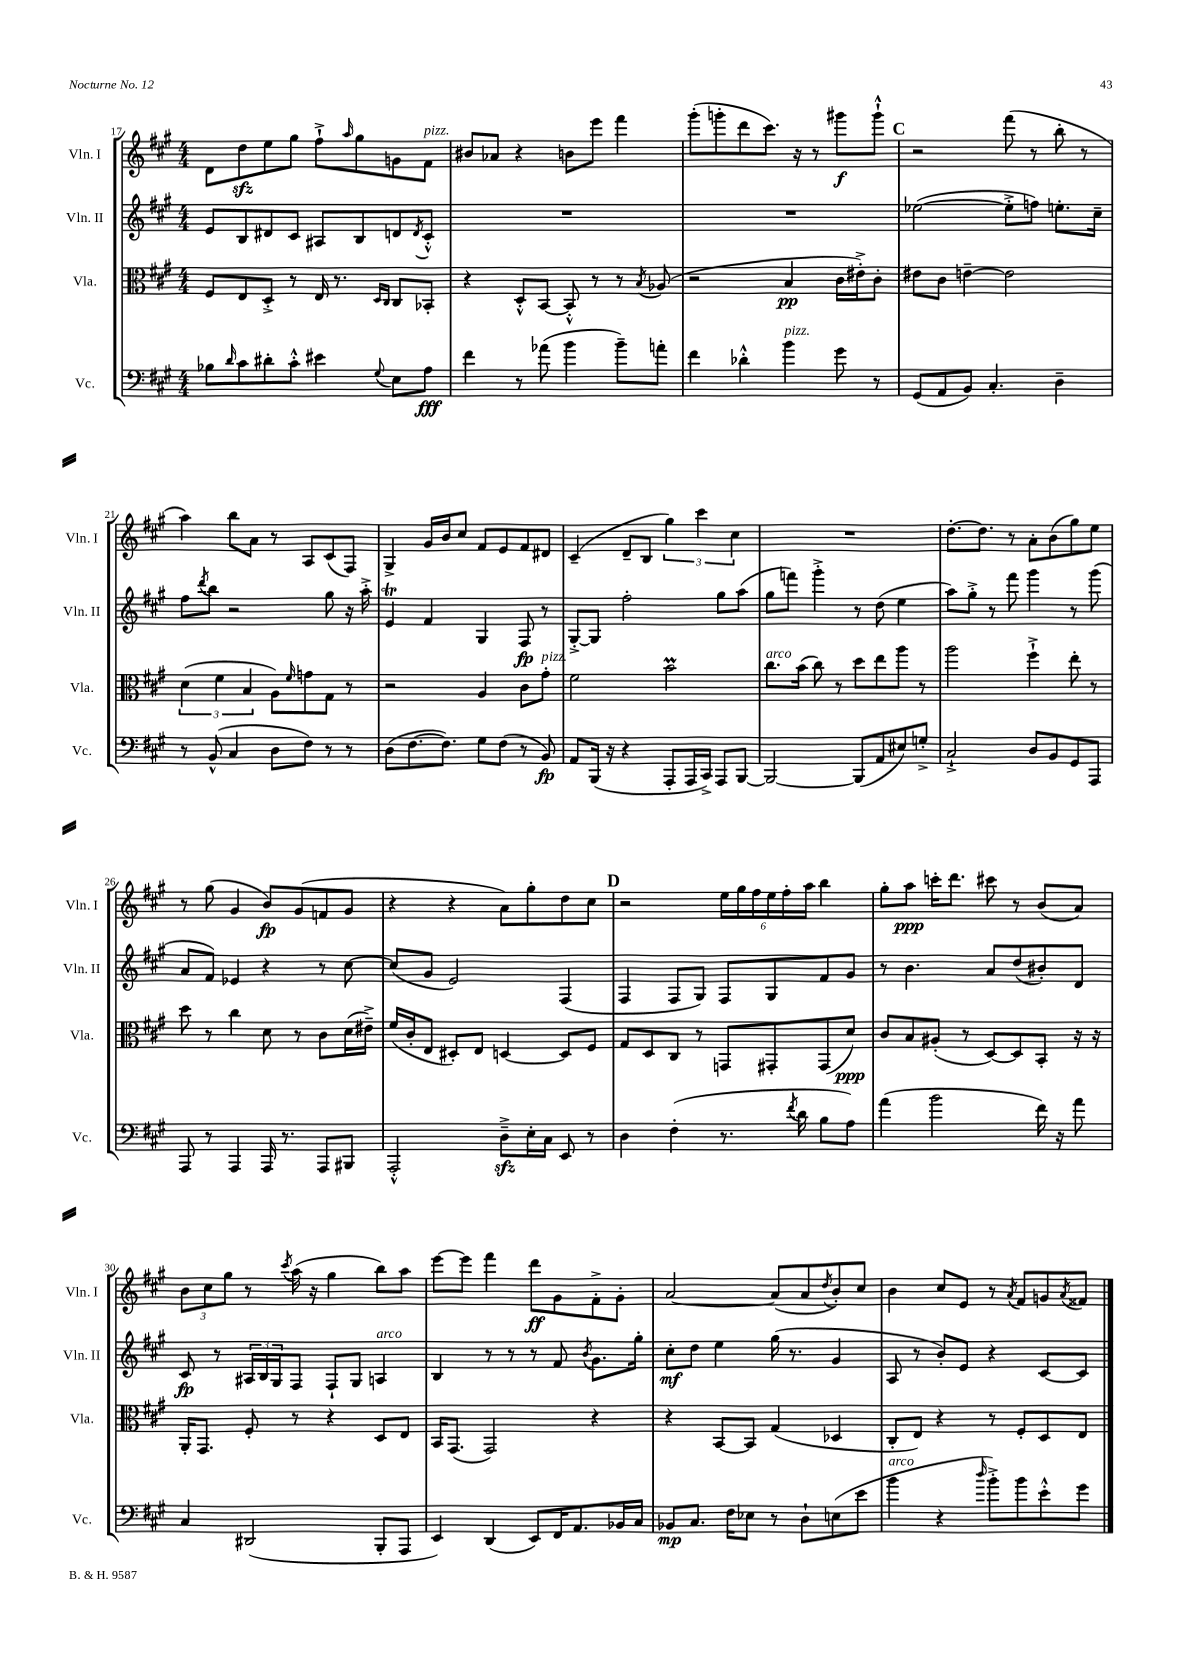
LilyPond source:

<<
\new StaffGroup <<
\new Staff = "s0" \with { instrumentName = "Vln. I" shortInstrumentName = "Vln. I" } {
    \clef treble \key a \major \numericTimeSignature \time 4/4
    d'8 d''8\sfz e''8 gis''8 fis''8-!-> \grace { a''16 } gis''8 g'8 fis'8^\markup { \italic "pizz." } |
    bis'8 aes'8 r4 b'8 e'''8 fis'''4 |
    gis'''8-.( g'''8-. d'''8 cis'''8.) r16 r8 gis'''8\f gis'''8-!-^ |
    \mark \markup { \bold "C" } r2 fis'''8( r8 b''8-. r8 |
    a''4) b''8 a'8 r8 a8 cis'8( fis8) |
    gis4-> gis'16 b'16 cis''8 fis'8 e'8 fis'8 dis'8 |
    cis'4--( d'8-- b8 \tuplet 3/2 { gis''4) cis'''4 cis''4 } |
    R1 |
    d''8.~-. d''8. r8 a'8-. b'8( gis''8) e''8 |
    r8 gis''8( gis'4 b'8\fp) gis'8( f'8 gis'8 |
    r4 r4 a'8) gis''8-. d''8 cis''8 |
    \mark \markup { \bold "D" } r2 \tuplet 6/4 { e''16 gis''16 fis''16 e''16 fis''16-. a''16 } b''4 |
    gis''8-. a''8\ppp c'''16-. d'''8. cis'''8 r8 b'8( a'8) |
    \tuplet 3/2 { b'8 cis''8 gis''8 } r8 \acciaccatura { cis'''8 } a''16( r16 gis''4 b''8) a''8 |
    e'''8~ e'''8 fis'''4 d'''8\ff gis'8 fis'8-.-> gis'8-. |
    a'2~ a'8( a'8 \acciaccatura { d''8 } b'8-.) cis''8 |
    b'4 cis''8 e'8 r8 \acciaccatura { a'8 } fis'8 g'8 \acciaccatura { a'8 } fisis'8 \bar "|." |
}
\new Staff = "s1" \with { instrumentName = "Vln. II" shortInstrumentName = "Vln. II" } {
    \clef treble \key a \major \numericTimeSignature \time 4/4
    e'8 b8 dis'8 cis'8 ais8 b8 d'8 \acciaccatura { d'8 } cis'8-.-^ |
    R1 |
    R1 |
    \mark \markup { \bold "C" } ees''2~( ees''8-.-> f''8) e''8.-. cis''16-- |
    fis''8 \acciaccatura { d'''8 } b''8 r2 gis''8 r16 a''16-.-> |
    e'4\trill fis'4 gis4 fis8\fp r8 |
    gis8~-.-> gis8 fis''2-. gis''8 a''8( |
    gis''8 f'''8) gis'''4-.-> r8 d''8( e''4 |
    a''8) gis''8-.-> r8 fis'''8 gis'''4 r8 gis'''8( |
    a'8 fis'8) ees'4 r4 r8 cis''8~ |
    cis''8( gis'8 e'2) fis4( |
    \mark \markup { \bold "D" } fis4 fis8 gis8) fis8 gis8 fis'8 gis'8 |
    r8 b'4. a'8 d''8( bis'8-.) d'8 |
    cis'8\fp r8 \tuplet 3/2 { ais16 b16 gis16 } fis8 fis8-! gis8 a4^\markup { \italic "arco" } |
    b4 r8 r8 r8 fis'8 \acciaccatura { b'8 } gis'8. gis''16-. |
    cis''8-.\mf d''8 e''4 gis''16( r8. gis'4 |
    a8 r8 b'8-.) e'8 r4 cis'8~ cis'8 \bar "|." |
}
\new Staff = "s2" \with { instrumentName = "Vla." shortInstrumentName = "Vla." } {
    \clef alto \key a \major \numericTimeSignature \time 4/4
    fis8 e8 d8-.-> r8 e16 r8. \grace { d16 cis16 } cis8 bes,8-. |
    r4 d8-.-^ b,8~ b,8-.-^ r8 r8 \acciaccatura { b8 } aes8( |
    r2 b4\pp cis'16 eis'16-.->) cis'8-. |
    \mark \markup { \bold "C" } eis'8 cis'8 e'4~-- e'2 |
    \tuplet 3/2 { d'4( fis'4 b4 } a8) \grace { fis'16 } g'8 gis8 r8 |
    r2 a4 cis'8 gis'8-.^\markup { \italic "pizz." } |
    fis'2 b'2\prall |
    cis''8.^\markup { \italic "arco" } b'16( cis''8) r8 d''8 e''8 a''8 r8 |
    a''2 fis''4-!-> e''8-. r8 |
    d''8 r8 cis''4 d'8 r8 cis'8 d'16( eis'16--->) |
    fis'16( cis'16-. e8 dis8-.) e8 d4~ d8 fis8 |
    \mark \markup { \bold "D" } gis8 d8 cis8 r8 g,8 gis,8-. gis,8( d'8\ppp) |
    cis'8 b8 ais8-.( r8 d8~) d8 b,8-. r16 r16 |
    a,16-. gis,8. fis8-. r8 r4 d8 e8 |
    b,16 gis,8.( gis,2) r4 |
    r4 b,8~ b,8 gis4( des4 |
    cis8-. e8) r4 r8 fis8-. d8 e8 \bar "|." |
}
\new Staff = "s3" \with { instrumentName = "Vc." shortInstrumentName = "Vc." } {
    \clef bass \key a \major \numericTimeSignature \time 4/4
    bes8 \grace { d'16 } cis'8 dis'8-. cis'8-.-^ eis'4 \appoggiatura { gis8 } e8 a8\fff |
    fis'4 r8 aes'8( b'4 b'8--) a'8-. |
    fis'4 des'4-.-^ b'4^\markup { \italic "pizz." } gis'8 r8 |
    \mark \markup { \bold "C" } gis,8( a,8 b,8) cis4.-. d4-- |
    r8 b,8-^( cis4 d8 fis8) r8 r8 |
    d8( fis8.~ fis8.) gis8 fis8( r8 b,8\fp) |
    a,8 b,,16( r16 r4 a,,8-. a,,16 cis,16->) a,,8 b,,8~ |
    b,,2~ b,,8( a,8 eis8) g8-.-> |
    cis2-!-> d8 b,8 gis,8 a,,8 |
    a,,8 r8 a,,4 a,,16 r8. a,,8 bis,,8 |
    a,,2-.-^ d8--->\sfz e16-. cis16 e,8 r8 |
    \mark \markup { \bold "D" } d4 fis4-.( r8. \acciaccatura { fis'8 } d'16 b8 a8) |
    a'4( b'2 fis'16) r16 a'8 |
    cis4 dis,2( b,,8-. a,,8 |
    e,4) d,4( e,8) fis,16 a,8. bes,16 cis16 |
    bes,8\mp cis8. fis16 ees8 r8 d8-! e8( e'8 |
    b'4^\markup { \italic "arco" } r4 \grace { d''16 } b'8-.->) b'8 e'8-.-^ gis'8 \bar "|." |
}
>>
>>
\layout { \context { \Score currentBarNumber = #17 } }
